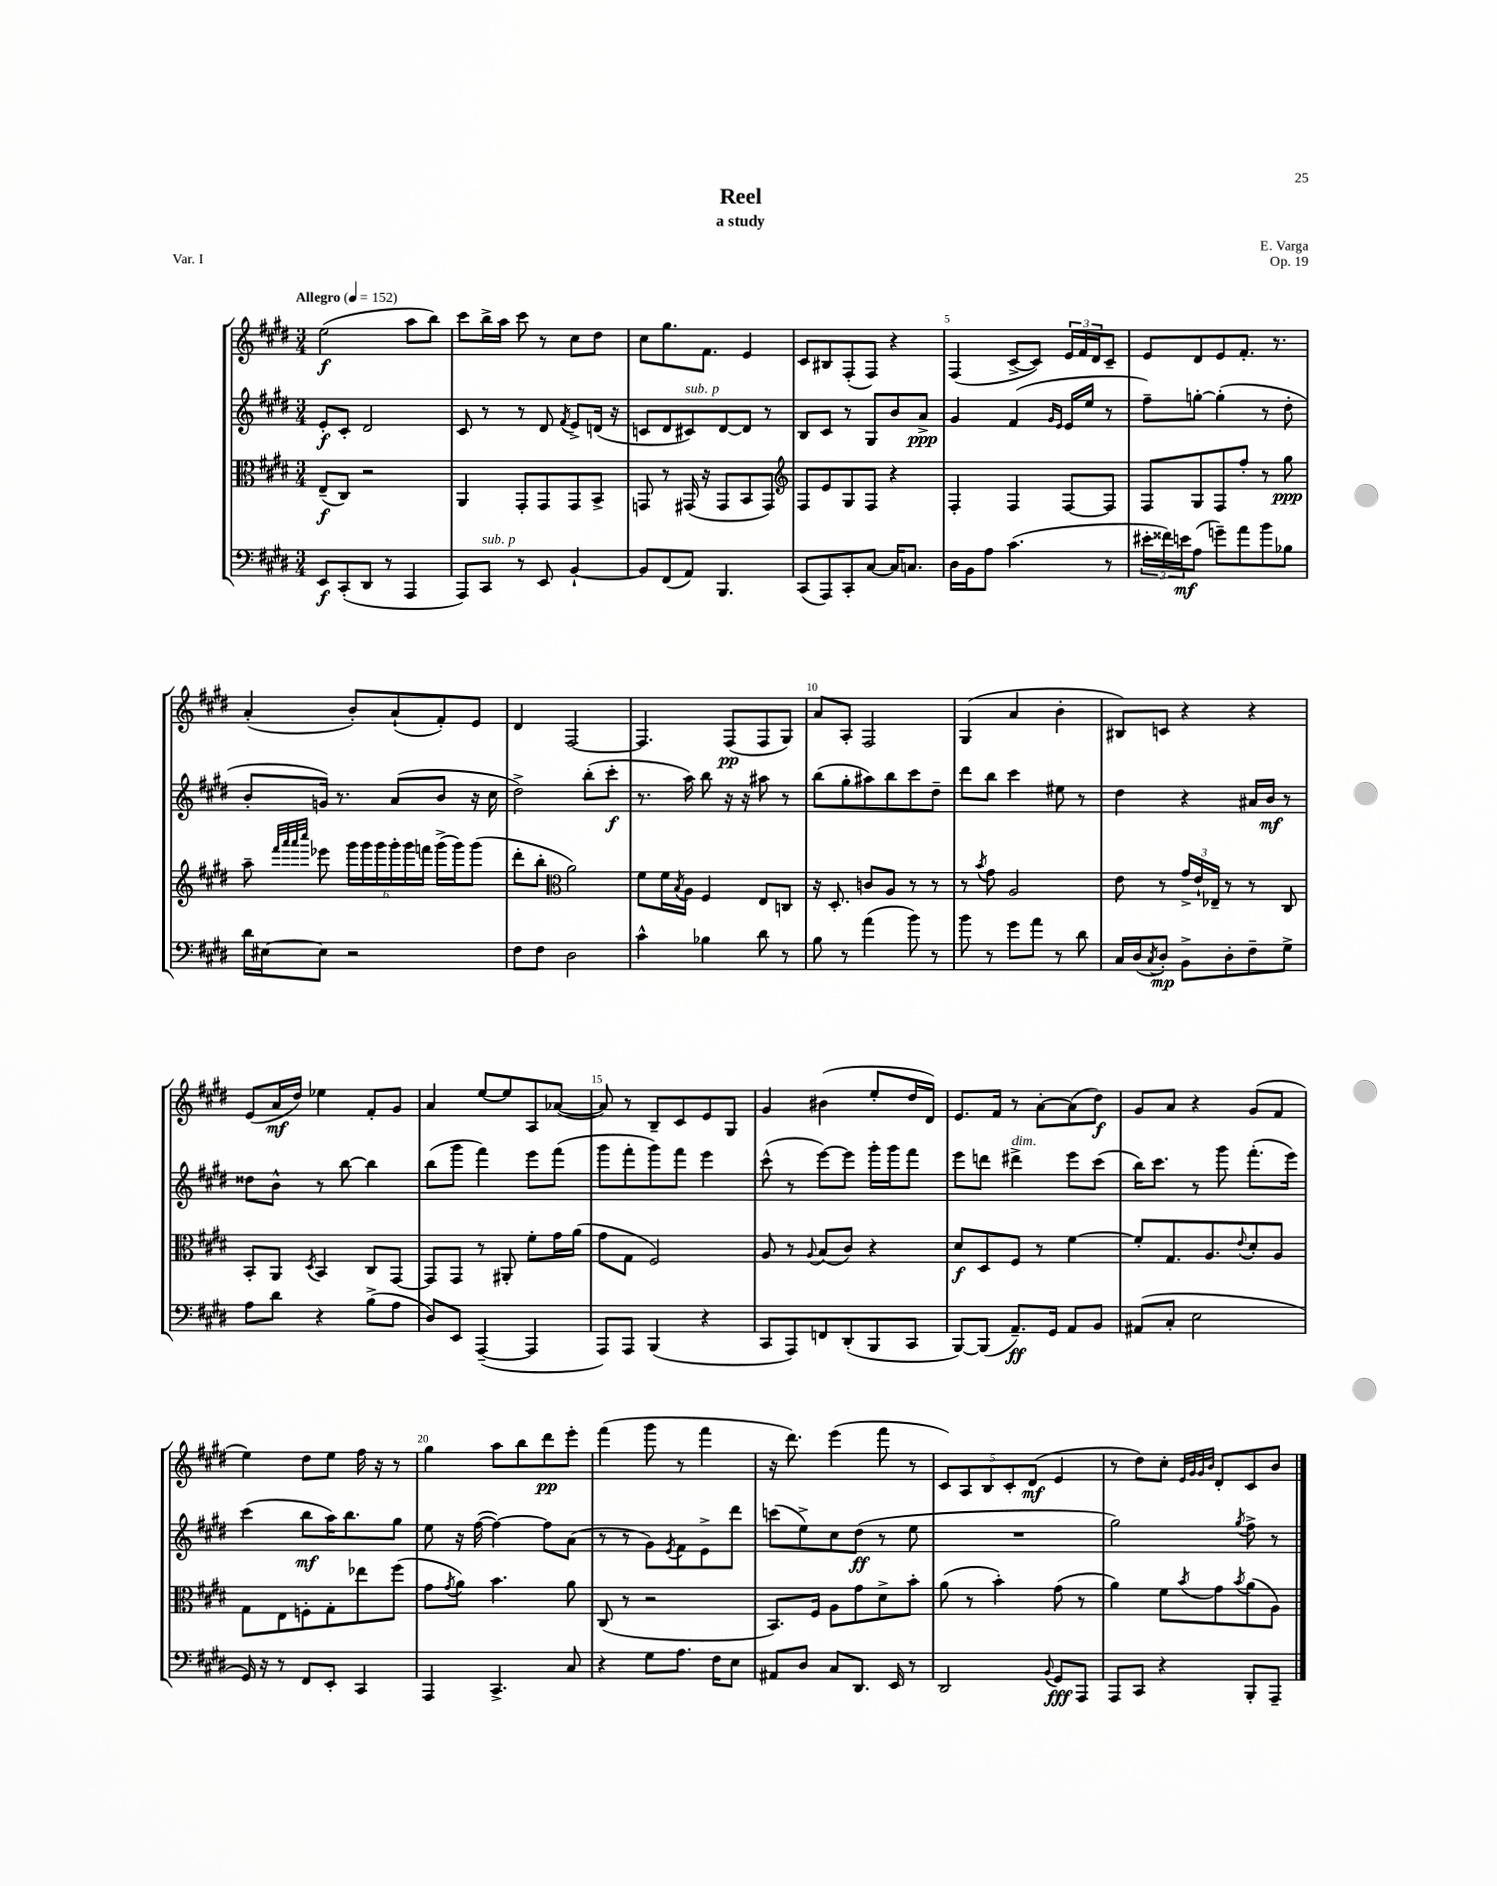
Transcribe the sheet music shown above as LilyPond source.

\header { title = "Reel" composer = "E. Varga" subtitle = "a study" opus = "Op. 19" piece = "Var. I" }
<<
\new StaffGroup <<
\new Staff = "s0" {
    \clef treble \key e \major \numericTimeSignature \time 3/4 \tempo "Allegro" 4 = 152
    e''2\f( a''8 b''8) |
    cis'''8 b''16-> a''16 cis'''8 r8 cis''8 dis''8 |
    cis''8 gis''8. fis'8. e'4 |
    cis'8 bis8 fis8-.( fis8) r4 |
    fis4( cis'8~-> cis'8) \tuplet 3/2 { e'16 fis'16 dis'16 } cis'8-- |
    e'8 dis'8 e'8 fis'8.-. r8. |
    a'4-.( b'8-.) a'8-!( fis'8-.) e'8 |
    dis'4 fis2~ |
    fis4. fis8\pp( fis8 gis8) |
    a'8 a8-. fis2 |
    gis4( a'4 b'4-. |
    bis8) c'8 r4 r4 |
    e'8( a'16\mf dis''16) ees''4 fis'8-. gis'8 |
    a'4 e''8~ e''8 a8 aes'8~( |
    aes'8) r8 b8-- cis'8 e'8 gis8 |
    gis'4 bis'4( e''8-. dis''16 dis'16) |
    e'8. fis'16 r8 a'8~-. a'8( dis''8\f) |
    gis'8 a'8 r4 gis'8( fis'8 |
    e''4) dis''8 e''8 fis''16 r16 r8 |
    gis''4 a''8 b''8 dis'''8\pp e'''8-. |
    fis'''4( gis'''8 r8 fis'''4 |
    r16 dis'''8.) e'''4( fis'''8 r8 |
    \tuplet 5/4 { cis'8) a8 b8 cis'8-. dis'8\mf( } e'4 |
    r8 dis''8) cis''8-. \grace { e'32 gis'32 gis'32 b'32 } dis'8-. cis'8 b'8 \bar "|." |
}
\new Staff = "s1" {
    \clef treble \key e \major \numericTimeSignature \time 3/4
    e'8-.\f cis'8-. dis'2 |
    cis'8 r8 r8 dis'8 \acciaccatura { fis'8 } e'8-> d'16( r16 |
    c'8 dis'8 cis'8^\markup { \italic "sub. p" }) dis'8~ dis'8 r8 |
    b8 cis'8 r8 gis8 b'8 a'8->\ppp |
    gis'4 fis'4( \grace { gis'16 e'16 } e'16 e''16 r8 |
    fis''8--) g''8~-. g''4-.( r8 dis''8-. |
    b'8-. g'16) r8. a'8( b'8 r16 cis''16 |
    dis''2->) b''8-.( cis'''8-.\f |
    r8. a''16) b''8 r16 r16 ais''8 r8 |
    b''8( gis''8-. ais''8) b''8 cis'''8 dis''8-- |
    dis'''8 b''8 cis'''4 eis''8 r8 |
    dis''4 r4 ais'16 b'16\mf r8 |
    disis''8 b'8-^ r8 b''8~ b''4 |
    b''8( gis'''8 fis'''4) e'''8 fis'''8( |
    gis'''8 fis'''8-. gis'''8) fis'''8 e'''4 |
    cis'''8-^( r8 e'''8~) e'''8 gis'''16-. gis'''16 fis'''8 |
    e'''8 d'''8 dis'''4->^\markup { \italic "dim." } e'''8 cis'''8( |
    b''16) cis'''8. r8 gis'''8 fis'''8.-.( e'''16) |
    cis'''4( b''8\mf a''16) b''8. gis''8 |
    e''8 r16 fis''16~( fis''4~) fis''8 a'8( |
    r8 r8 gis'8) \acciaccatura { e'8 } fis'8 e'8-> dis'''8 |
    c'''8( e''8->) cis''8 dis''8\ff( r8 e''8 |
    R2. |
    gis''2) \acciaccatura { gis''8 } fis''8-> r8 \bar "|." |
}
\new Staff = "s2" {
    \clef alto \key e \major \numericTimeSignature \time 3/4
    e8--\f( cis8) r2 |
    a,4 gis,8-. gis,8 gis,8 b,8-> |
    g,8 r8 gis,16( r16 gis,8 b,8 gis,8) |
    \clef treble fis8 e'8 gis8 fis8 r4 |
    fis4-. fis4 fis8~ fis8 |
    fis8 gis8 fis8 fis''8-. r8 gis''8\ppp |
    a''8-- \grace { fis'''32 a'''32 a'''32 cis''''32 } ees'''8 \tuplet 6/4 { gis'''16 gis'''16 gis'''16 gis'''16-. gis'''16 f'''16 } gis'''16->( gis'''16) gis'''8( |
    dis'''8-. b''8-. \clef alto a'2) |
    fis'8 fis'16 \acciaccatura { b8 } a16 fis4 e8 c8 |
    r16 dis8.-. c'8 a8 r8 r8 |
    r8 \acciaccatura { b'8 } gis'8 a2 |
    e'8 r8 \tuplet 3/2 { gis'16-> e'16-! ees16-- } r8 r8 cis8 |
    b,8-. a,8 \acciaccatura { dis8 } b,4 cis8 gis,8~ |
    gis,8 gis,8 r8 ais,8-. fis'8-. gis'16 a'16( |
    gis'8 gis8 fis2) |
    a8 r8 \appoggiatura { a8 } b8( cis'8) r4 |
    dis'8\f dis8 fis8 r8 fis'4~ |
    fis'8-. gis8. a8. \appoggiatura { e'8 } dis'8-. a8 |
    gis8 e8 f8-. gis8-. ees''8 fis''8( |
    gis'8 \acciaccatura { gis'8 } a'8) b'4. a'8 |
    cis8( r8 r2 |
    b,8.) fis16 a8 gis'8 dis'8-> b'8-. |
    a'8( r8 b'4-.) gis'8( r8 |
    a'4) fis'8 \acciaccatura { b'8 } gis'8 \acciaccatura { b'8 } a'8( a8) \bar "|." |
}
\new Staff = "s3" {
    \clef bass \key e \major \numericTimeSignature \time 3/4
    e,8\f cis,8-.( dis,8 r8 a,,4 |
    a,,8) cis,8^\markup { \italic "sub. p" } r8 e,8 b,4~-! |
    b,8 fis,8( a,8) b,,4. |
    cis,8( a,,8) cis,8-. cis8~ cis16 c8. |
    dis16 b,16 a8 cis'4.( r8 |
    \tuplet 3/2 { eis'16-. fisis'16) e'16\mf } a8( g'8--) a'8 b'8 bes8 |
    dis'16 eis16~ eis8 r2 |
    fis8 fis8 dis2 |
    cis'4-^ bes4 dis'8 r8 |
    b8 r8 a'4( b'8) r8 |
    b'8 r8 gis'8 a'8 r8 dis'8 |
    cis16 dis16( \acciaccatura { cis8 } dis8-.\mp) b,8-> dis8-. fis8-- gis8-> |
    a8 dis'8 r4 b8->( a8 |
    dis8) e,8 a,,4~--( a,,4 |
    a,,8) a,,8 b,,4( r4 |
    cis,8 a,,8) f,8 dis,8-.( b,,8 cis,8 |
    b,,8~) b,,8( a,8.--\ff) gis,16 a,8 b,8 |
    ais,8( cis8-. e2 |
    gis,16) r16 r8 fis,8 e,8-. cis,4 |
    a,,4 cis,4.-> cis8 |
    r4 gis8 a8. fis16 e8 |
    ais,8 dis8 cis8 dis,8. e,16 r8 |
    dis,2 \appoggiatura { b,8 } gis,8\fff a,,8 |
    a,,8 cis,8 r4 b,,8-. a,,8-- \bar "|." |
}
>>
>>
\layout { \context { \Score \override BarNumber.break-visibility = ##(#f #t #t) barNumberVisibility = #(every-nth-bar-number-visible 5) } }
